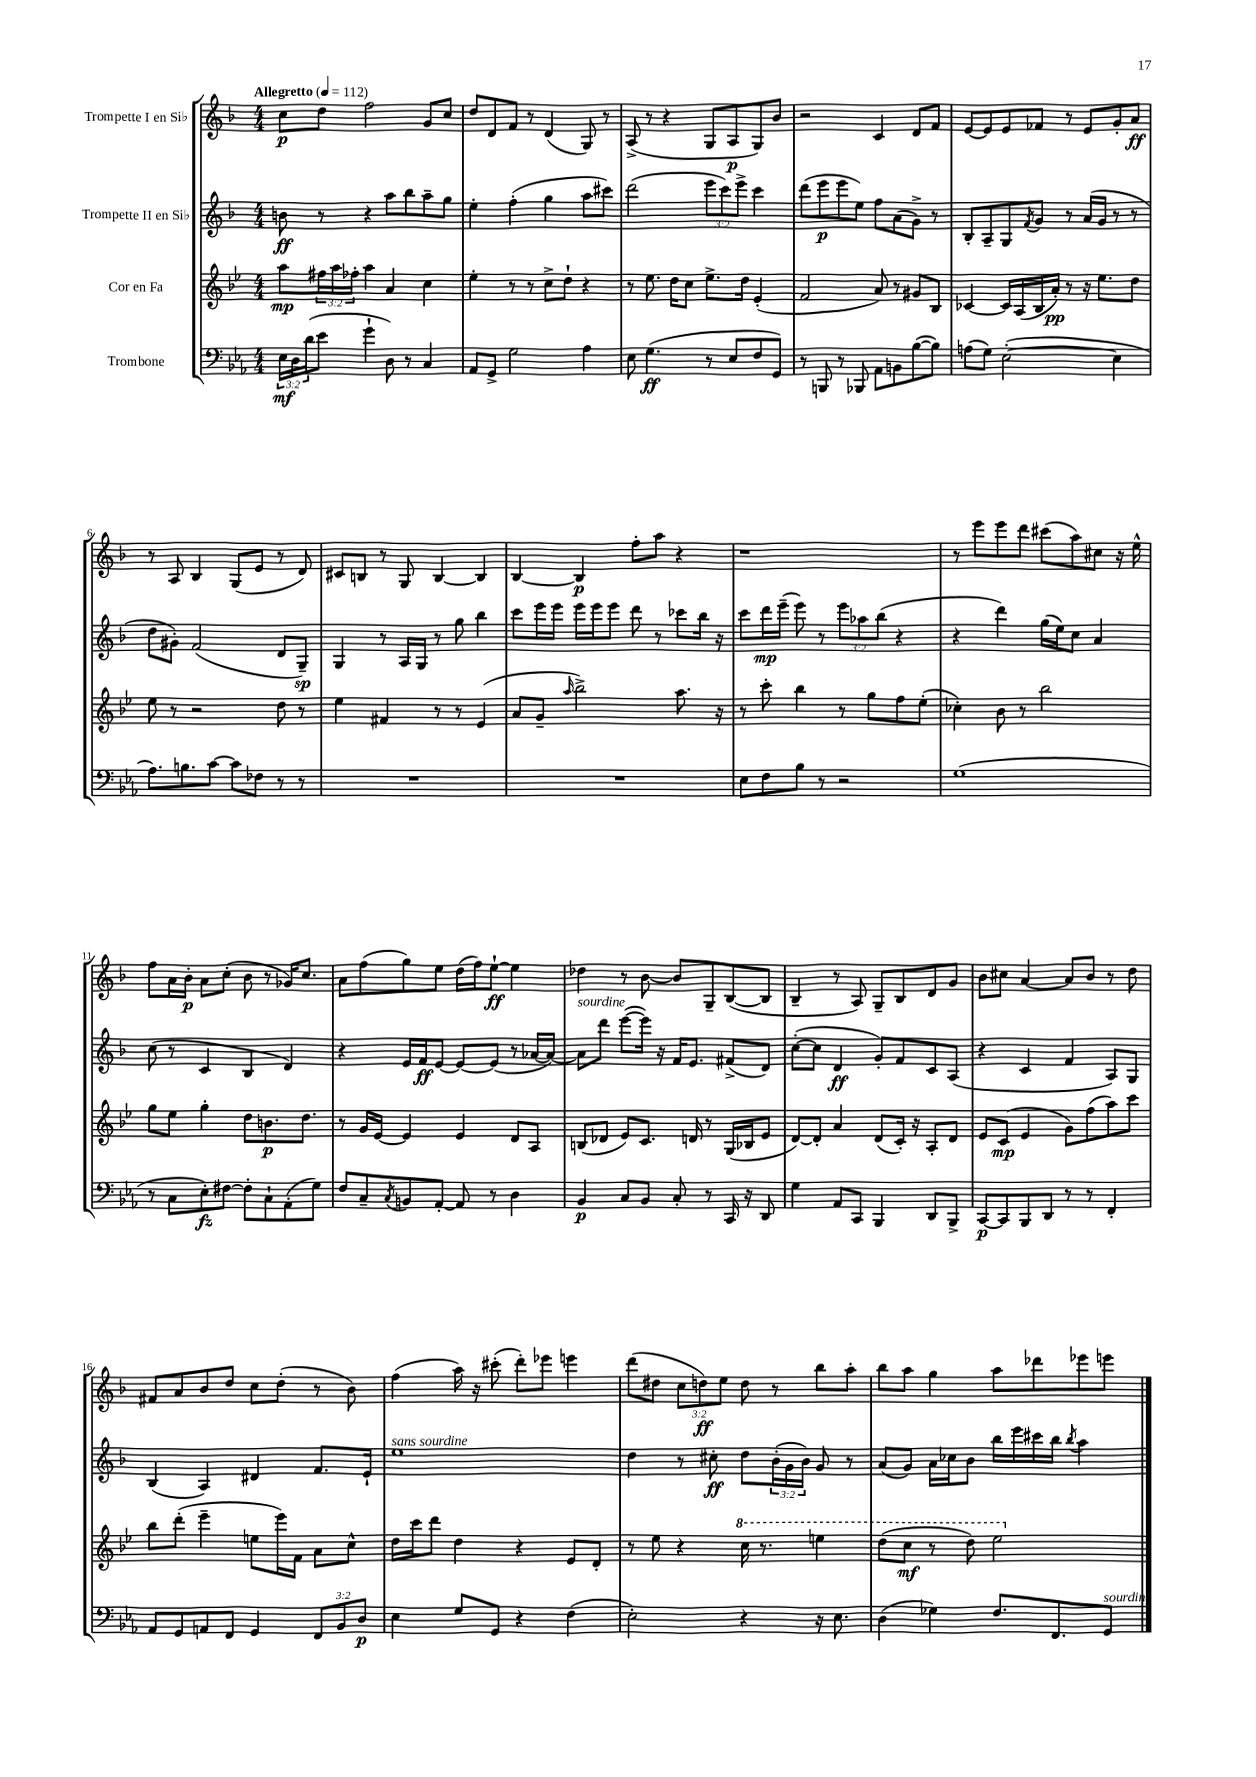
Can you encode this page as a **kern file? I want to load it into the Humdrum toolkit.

**kern	**dynam	**kern	**dynam	**kern	**dynam	**kern	**dynam
*part4	*part4	*part3	*part3	*part2	*part2	*part1	*part1
*staff4	*staff4	*staff3	*staff3	*staff2	*staff2	*staff1	*staff1
*I"Trombone	*	*I"Cor en Fa	*	*I"Trompette II en Si♭	*	*I"Trompette I en Si♭	*
*clefF4	*	*clefG2	*	*clefG2	*	*clefG2	*
*k[b-e-a-]	*	*k[b-e-]	*	*k[b-]	*	*k[b-]	*
*M4/4	*	*M4/4	*	*M4/4	*	*M4/4	*
*MM112	*	*MM112	*	*MM112	*	*MM112	*
=1	=1	=1	=1	=1	=1	=1	=1
!	!	!	!	!	!	!LO:TX:a:B:t=Allegretto	!
24E-\LL	mf	8aa\L	mp	8bn\	ff	8cc\L	p
24D\	.	.	.	.	.	.	.
(24d\J	.	.	.	.	.	.	.
8e-\J	.	24ff#X\L	.	8r	.	8dd\J	.
.	.	24aa\	.	.	.	.	.
.	.	24ff-X'\JJ	.	.	.	.	.
4g`\	.	4aa\	.	4r	.	2ff\	.
8D\)	.	4a/	.	8aa\L	.	.	.
8r	.	.	.	8bb-\	.	.	.
4C/	.	4cc\	.	8aa~\	.	8g/L	.
.	.	.	.	8gg\J	.	8cc/J	.
=2	=2	=2	=2	=2	=2	=2	=2
8AA-/L	.	4ee-'\	.	4ee'\	.	8dd/L	.
8GG^/J	.	.	.	.	.	8d/	.
2G\	.	8r	.	(4ff'\	.	8f/J	.
.	.	8r	.	.	.	8r	.
.	.	8cc^\L	.	4gg\	.	(4d/	.
.	.	8dd`\J	.	.	.	.	.
4A-\	.	4r	.	8aa\L	.	8G/)	.
.	.	.	.	8ccc#X\J)	.	8r	.
=3	=3	=3	=3	=3	=3	=3	=3
8E-\	.	8r	.	(2ddd\	.	(8A^/	.
(4.G\	ff	8.ee-\	.	.	.	8r	.
.	.	.	.	.	.	4r	.
.	.	16dd\KL	.	.	.	.	.
.	.	8cc\J	.	.	.	.	.
8r	.	8.ee-^\L	.	12eee\L	.	8G/L	.
.	.	.	.	12ccc\)	.	.	.
8E-/L	.	.	.	.	.	8A/	p
.	.	.	.	12eee^\J	.	.	.
.	.	16dd\Jk	.	.	.	.	.
8F/	.	(4e-'/	.	4ccc\	.	8G/)	.
8GG/J)	.	.	.	.	.	8b-/J	.
=4	=4	=4	=4	=4	=4	=4	=4
8r	.	2f/	.	(8ddd\L	.	2r	.
8BBBn/	.	.	.	8eee\	p	.	.
8r	.	.	.	8eee\	.	.	.
8BBB-X/	.	.	.	8ee\J)	.	.	.
8AA-\L	.	8a/)	.	8ff\L	.	4c/	.
8BBn\	.	8r	.	(8a\	.	.	.
([8B-\	.	8g#X/L	.	8g^\J)	.	8d/L	.
8B-\J])	.	8B-/J	.	8r	.	8f/J	.
=5	=5	=5	=5	=5	=5	=5	=5
(8An\L	.	[4c-X/	.	8B-'/L	.	[8e/L	.
8G\J)	.	.	.	8A~/	.	8e/]	.
([2E-'\	.	16c-/LL]	.	8G/	.	8e/	.
.	.	(16A/	.	.	.	.	.
.	.	.	.	8qf/	.	.	.
.	.	16B-/	.	8g/J	.	8f-X/J	.
.	.	16a'/JJ)	pp	.	.	.	.
.	.	8r	.	8r	.	8r	.
.	.	16r	.	(16a/LL	.	8e/L	.
.	.	8.ee-\L	.	16g/JJ	.	.	.
4E-\]	.	.	.	8r	.	8g'/	.
.	.	8dd\J	.	8r	.	8a/J	ff
!!LO:LB:g=z
=6	=6	=6	=6	=6	=6	=6	=6
8.A-\L)	.	8ee-\	.	8dd\L	.	8r	.
.	.	8r	.	8g#X'\J)	.	8A/	.
8.Bn\	.	.	.	.	.	.	.
.	.	2r	.	(2f/	.	4B-/	.
[8c\J	.	.	.	.	.	.	.
8c\L]	.	.	.	.	.	(8G/L	.
8F-X\J	.	.	.	.	.	8e/J	.
8r	.	8dd\	.	8d/L	.	8r	.
8r	.	8r	.	8G~/J)	sp	8d/)	.
=7	=7	=7	=7	=7	=7	=7	=7
1r	.	4ee-\	.	4G/	.	8c#X/L	.
.	.	.	.	.	.	8Bn/J	.
.	.	4f#X/	.	8r	.	8r	.
.	.	.	.	16A/LL	.	8G/	.
.	.	.	.	16G/JJ	.	.	.
.	.	8r	.	8r	.	[4B/	.
.	.	8r	.	8gg\	.	.	.
.	.	(4e-/	.	4bb-\	.	4B/]	.
=8	=8	=8	=8	=8	=8	=8	=8
1r	.	8a/L	.	8ccc\L	.	[4B-/	.
.	.	8g~/J	.	16eee\L	.	.	.
.	.	.	.	16eee\JJ	.	.	.
.	.	16qqaa/	.	.	.	.	.
.	.	2bb-^\)	.	16eee\LL	.	4B-/]	p
.	.	.	.	16eee\J	.	.	.
.	.	.	.	8eee\J	.	.	.
.	.	.	.	8ddd\	.	8ff'\L	.
.	.	.	.	8r	.	8aa\J	.
.	.	8.aa\	.	8ccc-X\L	.	4r	.
.	.	.	.	16bb-\Jk	.	.	.
.	.	16r	.	16r	.	.	.
=9	=9	=9	=9	=9	=9	=9	=9
8E-\L	.	8r	.	8ccc\L	.	1r	.
8F\	.	8ccc'\	.	16ddd\L	mp	.	.
.	.	.	.	(16eee~\JJ	.	.	.
8B-\J	.	4bb-\	.	8eee\)	.	.	.
8r	.	.	.	8r	.	.	.
2r	.	8r	.	12eee\L	.	.	.
.	.	.	.	12aa-X\	.	.	.
.	.	8gg\L	.	.	.	.	.
.	.	.	.	(12bb-\J	.	.	.
.	.	8ff\	.	4r	.	.	.
.	.	(8ee-'\J	.	.	.	.	.
=10	=10	=10	=10	=10	=10	=10	=10
(1G	.	4cc-X'\)	.	4r	.	8r	.
.	.	.	.	.	.	8eee\L	.
.	.	8b-\	.	4ddd\)	.	8eee\	.
.	.	8r	.	.	.	8ddd\J	.
.	.	2bb-\	.	(16gg\LL	.	(8ccc#X\L	.
.	.	.	.	16ee\J)	.	.	.
.	.	.	.	8cc\J	.	8aa\)	.
.	.	.	.	4a/	.	8cc#X\J	.
.	.	.	.	.	.	16r	.
.	.	.	.	.	.	16ee^^\	.
!!LO:LB:g=z
=11	=11	=11	=11	=11	=11	=11	=11
8r	.	8gg\L	.	(8cc\	.	8ff\L	.
8C\L	.	8ee-\J	.	8r	.	16a\L	.
.	.	.	.	.	.	16b-'\JJ	p
8E-'\)	fz	4gg'\	.	4c/	.	8a\L	.
[8F#X\J	.	.	.	.	.	(8cc'\J	.
8F#'\L]	.	8dd\L	.	4B-/	.	8b-\	.
8C`\	.	8.bn\	p	.	.	8r	.
(8AA-'\	.	.	.	4d/)	.	16g-X/KL)	.
.	.	8.dd\J	.	.	.	8.cc/J	.
8G\J)	.	.	.	.	.	.	.
=12	=12	=12	=12	=12	=12	=12	=12
8F/L	.	8r	.	4r	.	8a\L	.
8C~/	.	16g/LL	.	.	.	(8ff\	.
.	.	[16e-/JJ	.	.	.	.	.
8qC/	.	.	.	.	.	.	.
8BBn/	.	4e-/]	.	16e/LL	.	8gg\)	.
.	.	.	.	16f/J	ff	.	.
[8AA-'/J	.	.	.	[8e/J	.	8ee\J	.
8AA-/]	.	4e-/	.	8e/L_	.	(16dd\LL	.
.	.	.	.	.	.	16ff\J)	.
8r	.	.	.	(8e/J]	.	[8ee`\J	ff
4D\	.	8d/L	.	8r	.	4ee\]	.
.	.	8A/J	.	[16a-X/LL	.	.	.
.	.	.	.	16a-/JJ_)	.	.	.
=13	=13	=13	=13	=13	=13	=13	=13
!	!	!	!	!LO:TX:a:i:t=sourdine	!	!	!
4BB-/	p	(8Bn/L	.	8a-\L]	.	4dd-X\	.
.	.	8d-X/J	.	8ddd\J	.	.	.
8C/L	.	8e-/L)	.	([8eee\L	.	8r	.
8BB-/J	.	8.c/J	.	16eee\Jk])	.	[8b-\	.
.	.	.	.	16r	.	.	.
8C'/	.	.	.	16f/KL	.	8b-/L]	.
.	.	16dn/	.	8.e/J	.	.	.
8r	.	8r	.	.	.	8G~/	.
16CC/	.	(16G/LL	.	(8f#X^/L	.	([8B-/	.
16r	.	16B-X/J	.	.	.	.	.
8DD/	.	8e-/J	.	8d/J)	.	8B-/J]	.
=14	=14	=14	=14	=14	=14	=14	=14
4G\	.	[8d/L)	.	([8cc'\L	.	4B-~/	.
.	.	8d'/J]	.	8cc\J]	.	.	.
8AA-/L	.	4a/	.	4d/	ff	8r	.
8CC/J	.	.	.	.	.	8A/)	.
4BBB-/	.	(8d/L	.	8g'/L)	.	8G~/L	.
.	.	16c'/Jk)	.	8f/	.	8B-/	.
.	.	16r	.	.	.	.	.
8DD/L	.	8A'/L	.	8c/	.	8d/	.
8BBB-^/J	.	8d/J	.	(8A/J	.	8g/J	.
=15	=15	=15	=15	=15	=15	=15	=15
[8CC/L	p	8e-/L	.	4r	.	8b-\L	.
8CC/]	.	(8c/J	mp	.	.	8cc#X\J	.
8BBB-/	.	4e-/	.	4c/	.	[4a/	.
8DD/J	.	.	.	.	.	.	.
8r	.	8g\L)	.	4f/	.	8a/L]	.
8r	.	(8ff\	.	.	.	8b-/J	.
4FF'/	.	8aa\)	.	8A/L)	.	8r	.
.	.	8ccc\J	.	8G/J	.	8dd\	.
!!LO:LB:g=z
=16	=16	=16	=16	=16	=16	=16	=16
8AA-/L	.	8bb-\L	.	(4B-/	.	8f#X/L	.
8GG/	.	(8ddd'\J	.	.	.	8a/	.
8AAn/	.	4eee-~\	.	4A/)	.	8b-/	.
8FF/J	.	.	.	.	.	8dd/J	.
4GG/	.	8een\L	.	4d#X/	.	8cc\L	.
.	.	16eee-\L)	.	.	.	(8dd'\J	.
.	.	16f\JJ	.	.	.	.	.
12FF/L	.	8a\L	.	8.f/L	.	8r	.
12BB-/	.	.	.	.	.	.	.
.	.	8cc^^\J	.	.	.	8b-\)	.
12D/J	p	.	.	.	.	.	.
.	.	.	.	16e`/Jk	.	.	.
=17	=17	=17	=17	=17	=17	=17	=17
!	!	!	!	!LO:TX:a:i:t=sans sourdine	!	!	!
4E-\	.	16dd\LL	.	1ee	.	(4ff\	.
.	.	16ccc\J	.	.	.	.	.
.	.	8ddd\J	.	.	.	.	.
8G/L	.	4dd\	.	.	.	16aa\)	.
.	.	.	.	.	.	16r	.
8GG/J	.	.	.	.	.	(8ccc#X'\	.
4r	.	4r	.	.	.	8ddd'\L)	.
.	.	.	.	.	.	8eee-X\J	.
(4F\	.	8e-/L	.	.	.	4eeen\	.
.	.	8d'/J	.	.	.	.	.
=18	=18	=18	=18	=18	=18	=18	=18
2E-'\)	.	8r	.	4dd\	.	(8ddd\L	.
.	.	8ee-\	.	.	.	8dd#X\J	.
.	.	4r	.	8r	.	12cc\L	.
.	.	.	.	.	.	12ddn\)	ff
.	.	.	.	8cc#X'\	ff	.	.
.	.	.	.	.	.	12ee\J	.
*	*	*8va	*	*	*	*	*
4r	.	16ccc\	.	8dd\L	.	8dd\	.
.	.	8.r	.	.	.	.	.
.	.	.	.	(24b-'\L	.	8r	.
.	.	.	.	24g\	.	.	.
.	.	.	.	24b-\JJ)	.	.	.
16r	.	4eeen\	.	8g/	.	8bb-\L	.
8.E-\	.	.	.	.	.	.	.
.	.	.	.	8r	.	8aa'\J	.
=19	=19	=19	=19	=19	=19	=19	=19
(4D\	.	(8ddd\L	.	(8a/L	.	8bb-\L	.
.	.	8ccc\J	mf	8g/J)	.	8aa\J	.
4G-X\)	.	8r	.	16a\LL	.	4gg\	.
.	.	.	.	16cc-X\J	.	.	.
.	.	8ddd\)	.	8b-\J	.	.	.
8.F/L	.	2eee-\	.	16bb-\LL	.	8aa\L	.
.	.	.	.	16eee\	.	.	.
.	.	.	.	16ccc#X\	.	8ddd-X\	.
8.FF/	.	.	.	16bb-\JJ	.	.	.
.	.	.	.	8qbb-/	.	.	.
.	.	.	.	4aa\	.	8eee-X\	.
!LO:TX:a:i:t=sourdine	!	!	!	!	!	!	!
8GG/J	.	.	.	.	.	8eeen\J	.
*	*	*X8va	*	*	*	*	*
==	==	==	==	==	==	==	==
*-	*-	*-	*-	*-	*-	*-	*-
